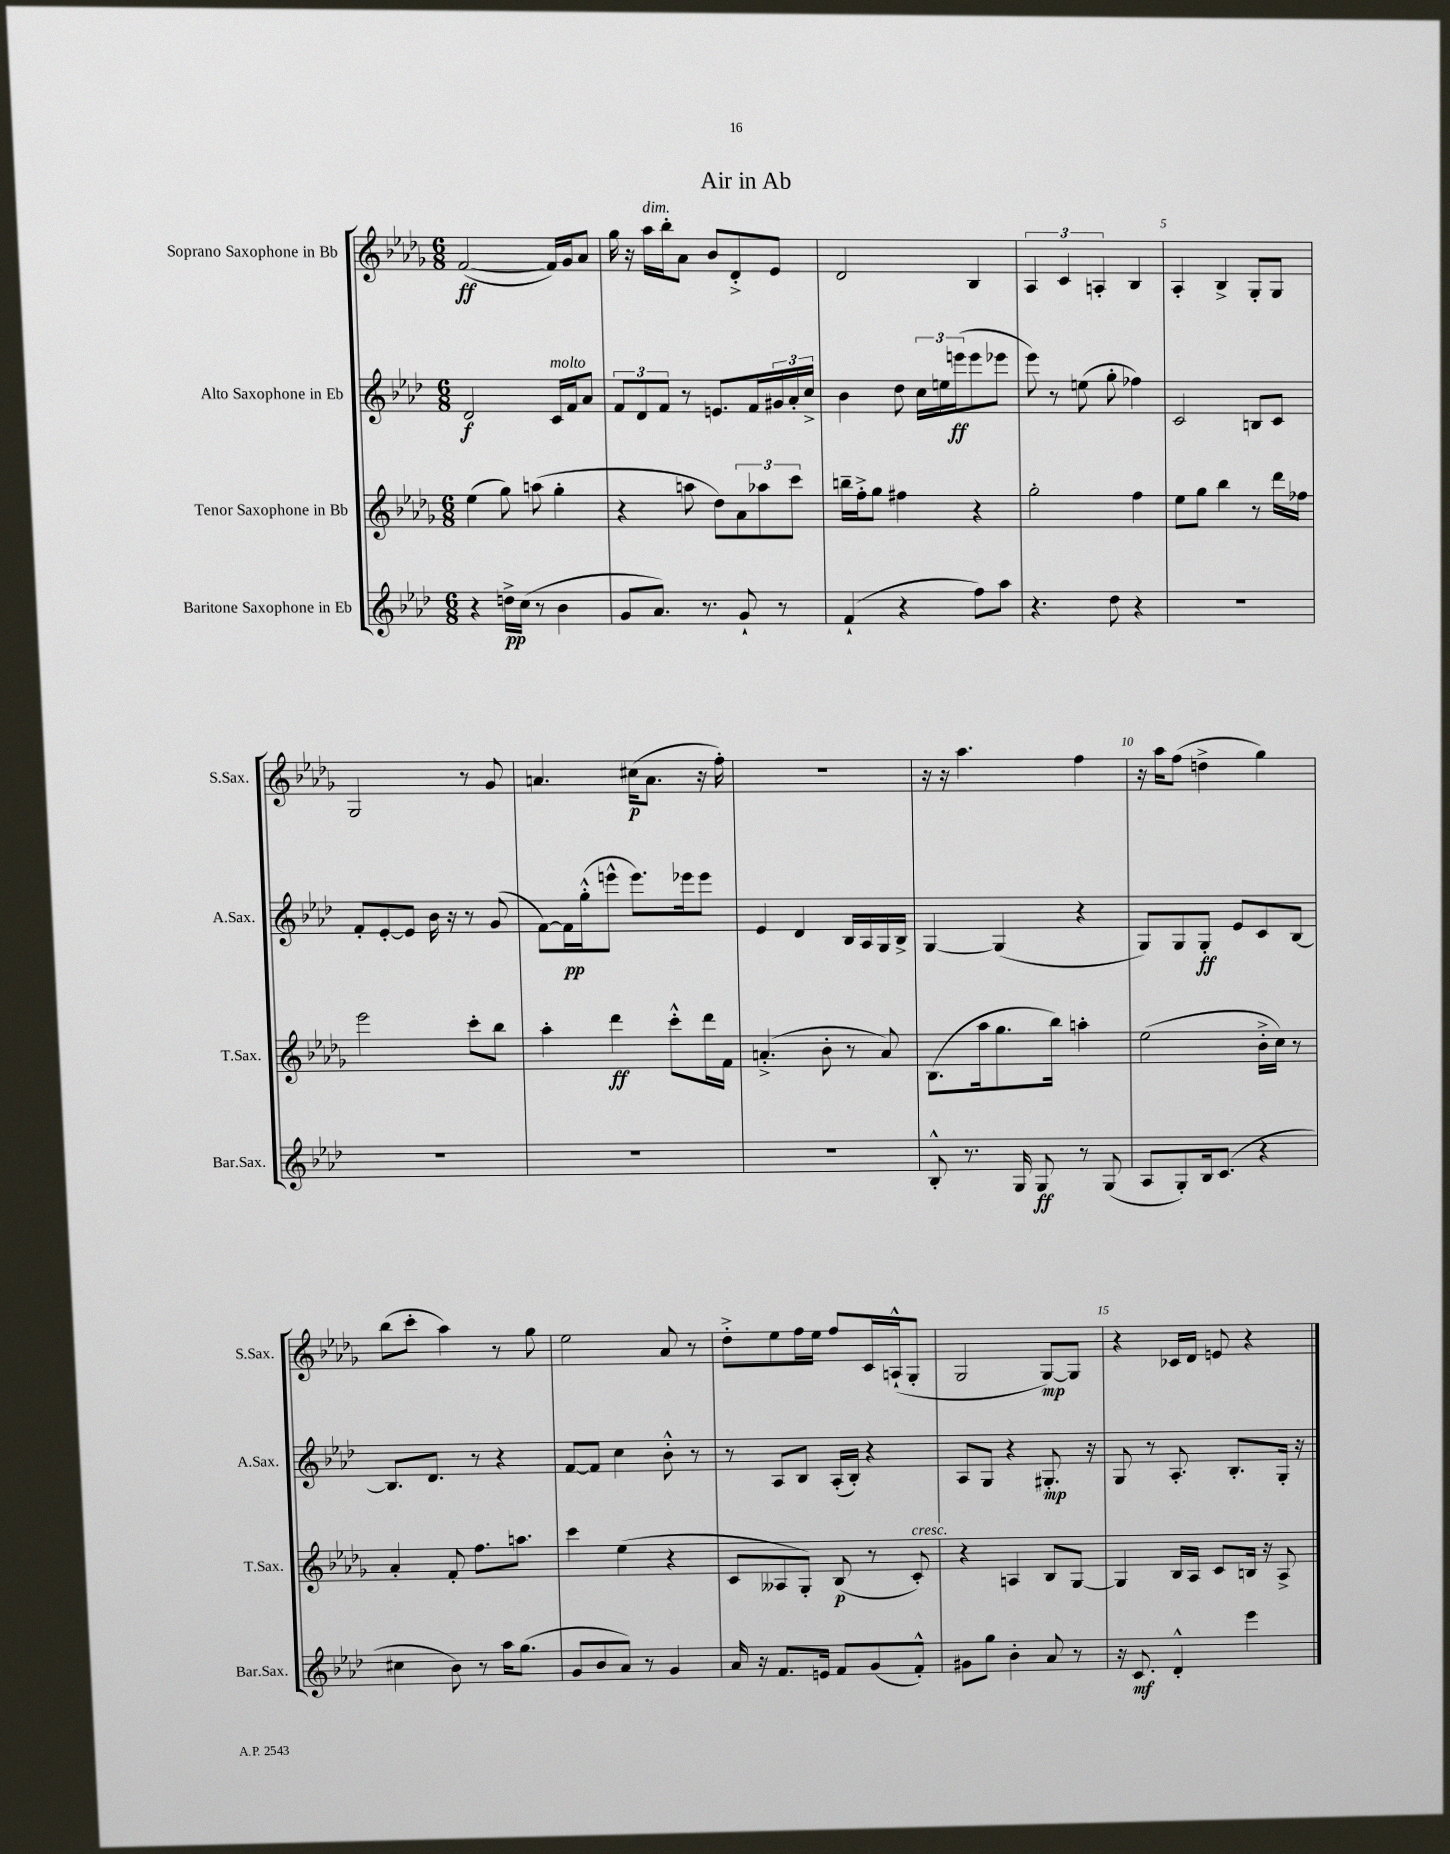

**kern	**dynam	**kern	**dynam	**kern	**dynam	**kern	**dynam
*part4	*part4	*part3	*part3	*part2	*part2	*part1	*part1
*staff4	*staff4	*staff3	*staff3	*staff2	*staff2	*staff1	*staff1
*I"Baritone Saxophone in Eb	*	*I"Tenor Saxophone in Bb	*	*I"Alto Saxophone in Eb	*	*I"Soprano Saxophone in Bb	*
*I'Bar.Sax.	*	*I'T.Sax.	*	*I'A.Sax.	*	*I'S.Sax.	*
*clefG2	*	*clefG2	*	*clefG2	*	*clefG2	*
*k[b-e-a-d-]	*	*k[b-e-a-d-g-]	*	*k[b-e-a-d-]	*	*k[b-e-a-d-g-]	*
*M6/8	*	*M6/8	*	*M6/8	*	*M6/8	*
=1	=1	=1	=1	=1	=1	=1	=1
4r	.	(4ee-\	.	2d-/	f	([2f/	ff
16ddn^\LL	pp	8gg-\)	.	.	.	.	.
(16cc\JJ	.	.	.	.	.	.	.
8r	.	(8aan\	.	.	.	.	.
!	!	!	!	!LO:TX:a:i:t=molto	!	!	!
4b-\	.	4gg-'\	.	16c/LL	.	16f/LL])	.
.	.	.	.	16f/J	.	16g-/J	.
.	.	.	.	8a-/J	.	8a-/J	.
=2	=2	=2	=2	=2	=2	=2	=2
8g/L	.	4r	.	12f/L	.	16gg-\	.
.	.	.	.	.	.	16r	.
.	.	.	.	12d-/	.	.	.
!	!	!	!	!	!	!LO:TX:a:i:t=dim.	!
8.a-/J)	.	.	.	.	.	16aa-\LL	.
.	.	.	.	12f/J	.	.	.
.	.	.	.	.	.	16bb-'\J	.
.	.	8aan\	.	8r	.	8a-\J	.
8.r	.	.	.	.	.	.	.
.	.	8dd-\L)	.	8.en/L	.	8b-/L	.
8g`/	.	12a-\	.	.	.	8d-'^/	.
.	.	.	.	16f/L	.	.	.
.	.	12aa-X\	.	.	.	.	.
8r	.	.	.	24g#X/	.	8e-/J	.
.	.	12ccc\J	.	24a-'/	.	.	.
.	.	.	.	24cc^/JJ	.	.	.
=3	=3	=3	=3	=3	=3	=3	=3
(4f`/	.	16bbn~\LL	.	4b-\	.	2d-/	.
.	.	16ff'^\J	.	.	.	.	.
.	.	8gg-\J	.	.	.	.	.
4r	.	4ff#X\	.	8dd-\	.	.	.
.	.	.	.	24cc\LL	.	.	.
.	.	.	.	24een\	.	.	.
.	.	.	.	(24eeen\J	ff	.	.
8ff\L)	.	4r	.	8eee\	.	4B-/	.
8aa-\J	.	.	.	8eee-X\J	.	.	.
=4	=4	=4	=4	=4	=4	=4	=4
4.r	.	2gg-'\	.	8eee-\)	.	6A-/	.
.	.	.	.	8r	.	.	.
.	.	.	.	.	.	6c/	.
.	.	.	.	(8een\	.	.	.
.	.	.	.	.	.	6An'/	.
8dd-\	.	.	.	8gg'\	.	.	.
4r	.	4ff\	.	4ff-X\)	.	4B-/	.
=5	=5	=5	=5	=5	=5	=5	=5
2.r	.	8ee-\L	.	2c/	.	4A-'/	.
.	.	8gg-\J	.	.	.	.	.
.	.	4bb-\	.	.	.	4B-^/	.
.	.	8r	.	8Bn/L	.	8G-'/L	.
.	.	16ddd-\LL	.	8c/J	.	8G-/J	.
.	.	16ff-X\JJ	.	.	.	.	.
!!LO:LB:g=z
=6	=6	=6	=6	=6	=6	=6	=6
2.r	.	2eee-\	.	8f'/L	.	2G-/	.
.	.	.	.	[8e-'/	.	.	.
.	.	.	.	8e-/J]	.	.	.
.	.	.	.	16b-\	.	.	.
.	.	.	.	16r	.	.	.
.	.	8ccc'\L	.	8r	.	8r	.
.	.	8bb-\J	.	(8g/	.	8g-/	.
=7	=7	=7	=7	=7	=7	=7	=7
2.r	.	4aa-'\	.	[8f\L)	.	4.an/	.
.	.	.	.	16f\L]	pp	.	.
.	.	.	.	(16gg'^^\J	.	.	.
.	.	4ddd-\	ff	8eeen^^\J	.	.	.
.	.	.	.	8.eee\L)	.	(16cc#X\KL	p
.	.	.	.	.	.	8.a\J	.
.	.	8ccc'^^\L	.	.	.	.	.
.	.	.	.	16eee-X\k	.	.	.
.	.	16ddd-\L	.	8eee-\J	.	16r	.
.	.	16f\JJ	.	.	.	16ff'\)	.
=8	=8	=8	=8	=8	=8	=8	=8
2.r	.	(4.an'^/	.	4e-/	.	2.r	.
.	.	.	.	4d-/	.	.	.
.	.	8b-'\	.	.	.	.	.
.	.	8r	.	16B-/LL	.	.	.
.	.	.	.	16A-/	.	.	.
.	.	8a/)	.	16G/	.	.	.
.	.	.	.	16B-^/JJ	.	.	.
=9	=9	=9	=9	=9	=9	=9	=9
8B-'^^/	.	(8.B-\L	.	[4G/	.	16r	.
.	.	.	.	.	.	16r	.
8.r	.	.	.	.	.	4.aa-\	.
.	.	16aa-\k	.	.	.	.	.
.	.	8.gg-\	.	(4G/]	.	.	.
16G/	.	.	.	.	.	.	.
8G/	ff	.	.	.	.	.	.
.	.	16bb-\Jk)	.	.	.	.	.
8r	.	4aan'\	.	4r	.	4ff\	.
(8G/	.	.	.	.	.	.	.
=10	=10	=10	=10	=10	=10	=10	=10
8A-/L	.	(2ee-\	.	8G/L)	.	16r	.
.	.	.	.	.	.	16aa-\KL	.
8G'/)	.	.	.	8G/	.	(8ff\J	.
16B-/k	.	.	.	8G'/J	ff	4ddn^\	.
(8.c/J	.	.	.	.	.	.	.
.	.	.	.	8e-/L	.	.	.
4r	.	16b-'^\LL	.	8c/	.	4gg-\)	.
.	.	16cc\JJ)	.	.	.	.	.
.	.	8r	.	[8B-/J	.	.	.
!!LO:LB:g=z
=11	=11	=11	=11	=11	=11	=11	=11
4cc#X\	.	4a-'/	.	8.B-/L]	.	(8bb-\L	.
.	.	.	.	.	.	8ccc'\J	.
.	.	.	.	8.d-/J	.	.	.
8b-\)	.	8f'/	.	.	.	4aa-\)	.
8r	.	8.ff\L	.	8r	.	.	.
16aa-\KL	.	.	.	4r	.	8r	.
(8.gg\J	.	8.aan\J	.	.	.	.	.
.	.	.	.	.	.	8gg-\	.
=12	=12	=12	=12	=12	=12	=12	=12
8g/L	.	4ccc\	.	[8f/L	.	2ee-\	.
8b-/	.	.	.	8f/J]	.	.	.
8a-/J)	.	(4ee-\	.	4cc\	.	.	.
8r	.	.	.	.	.	.	.
4g/	.	4r	.	8b-'^^\	.	8a-/	.
.	.	.	.	8r	.	8r	.
=13	=13	=13	=13	=13	=13	=13	=13
16a-/	.	8c/L	.	8r	.	8dd-'^\L	.
16r	.	.	.	.	.	.	.
8.f/L	.	8A--X/	.	8A-/L	.	8ee-\	.
.	.	8G-'/J)	.	8B-/J	.	16ff\L	.
16en/Jk	.	.	.	.	.	16ee-\JJ	.
8f/L	.	(8B-/	p	(16A-'/LL	.	8ff/L	.
.	.	.	.	16B-'/JJ)	.	.	.
(8g/	.	8r	.	4r	.	16c/L	.
.	.	.	.	.	.	(16An`^^/J	.
!	!	!LO:TX:a:i:t=cresc.	!	!	!	!	!
8f'^^/J)	.	8c'/)	.	.	.	8G-'/J	.
=14	=14	=14	=14	=14	=14	=14	=14
8g#X\L	.	4r	.	8A-/L	.	2G-/	.
8gg\J	.	.	.	8G/J	.	.	.
4b-'\	.	4An/	.	4r	.	.	.
8a-/	.	8B-/L	.	8.G#X'/	mp	[8G-/L)	mp
8r	.	[8G-/J	.	.	.	8G-/J]	.
.	.	.	.	16r	.	.	.
=15	=15	=15	=15	=15	=15	=15	=15
16r	.	4G-/]	.	8G/	.	4r	.
8.c/	mf	.	.	.	.	.	.
.	.	.	.	8r	.	.	.
4d-'^^/	.	16B-/LL	.	8.A-'/	.	16c-X/LL	.
.	.	16A-/JJ	.	.	.	16d-/JJ	.
.	.	8c/L	.	.	.	8en/	.
.	.	.	.	8.B-'/L	.	.	.
4eee-\	.	16Bn/Jk	.	.	.	4r	.
.	.	16r	.	.	.	.	.
.	.	8A-^/	.	16G'/Jk	.	.	.
.	.	.	.	16r	.	.	.
==	==	==	==	==	==	==	==
*-	*-	*-	*-	*-	*-	*-	*-
